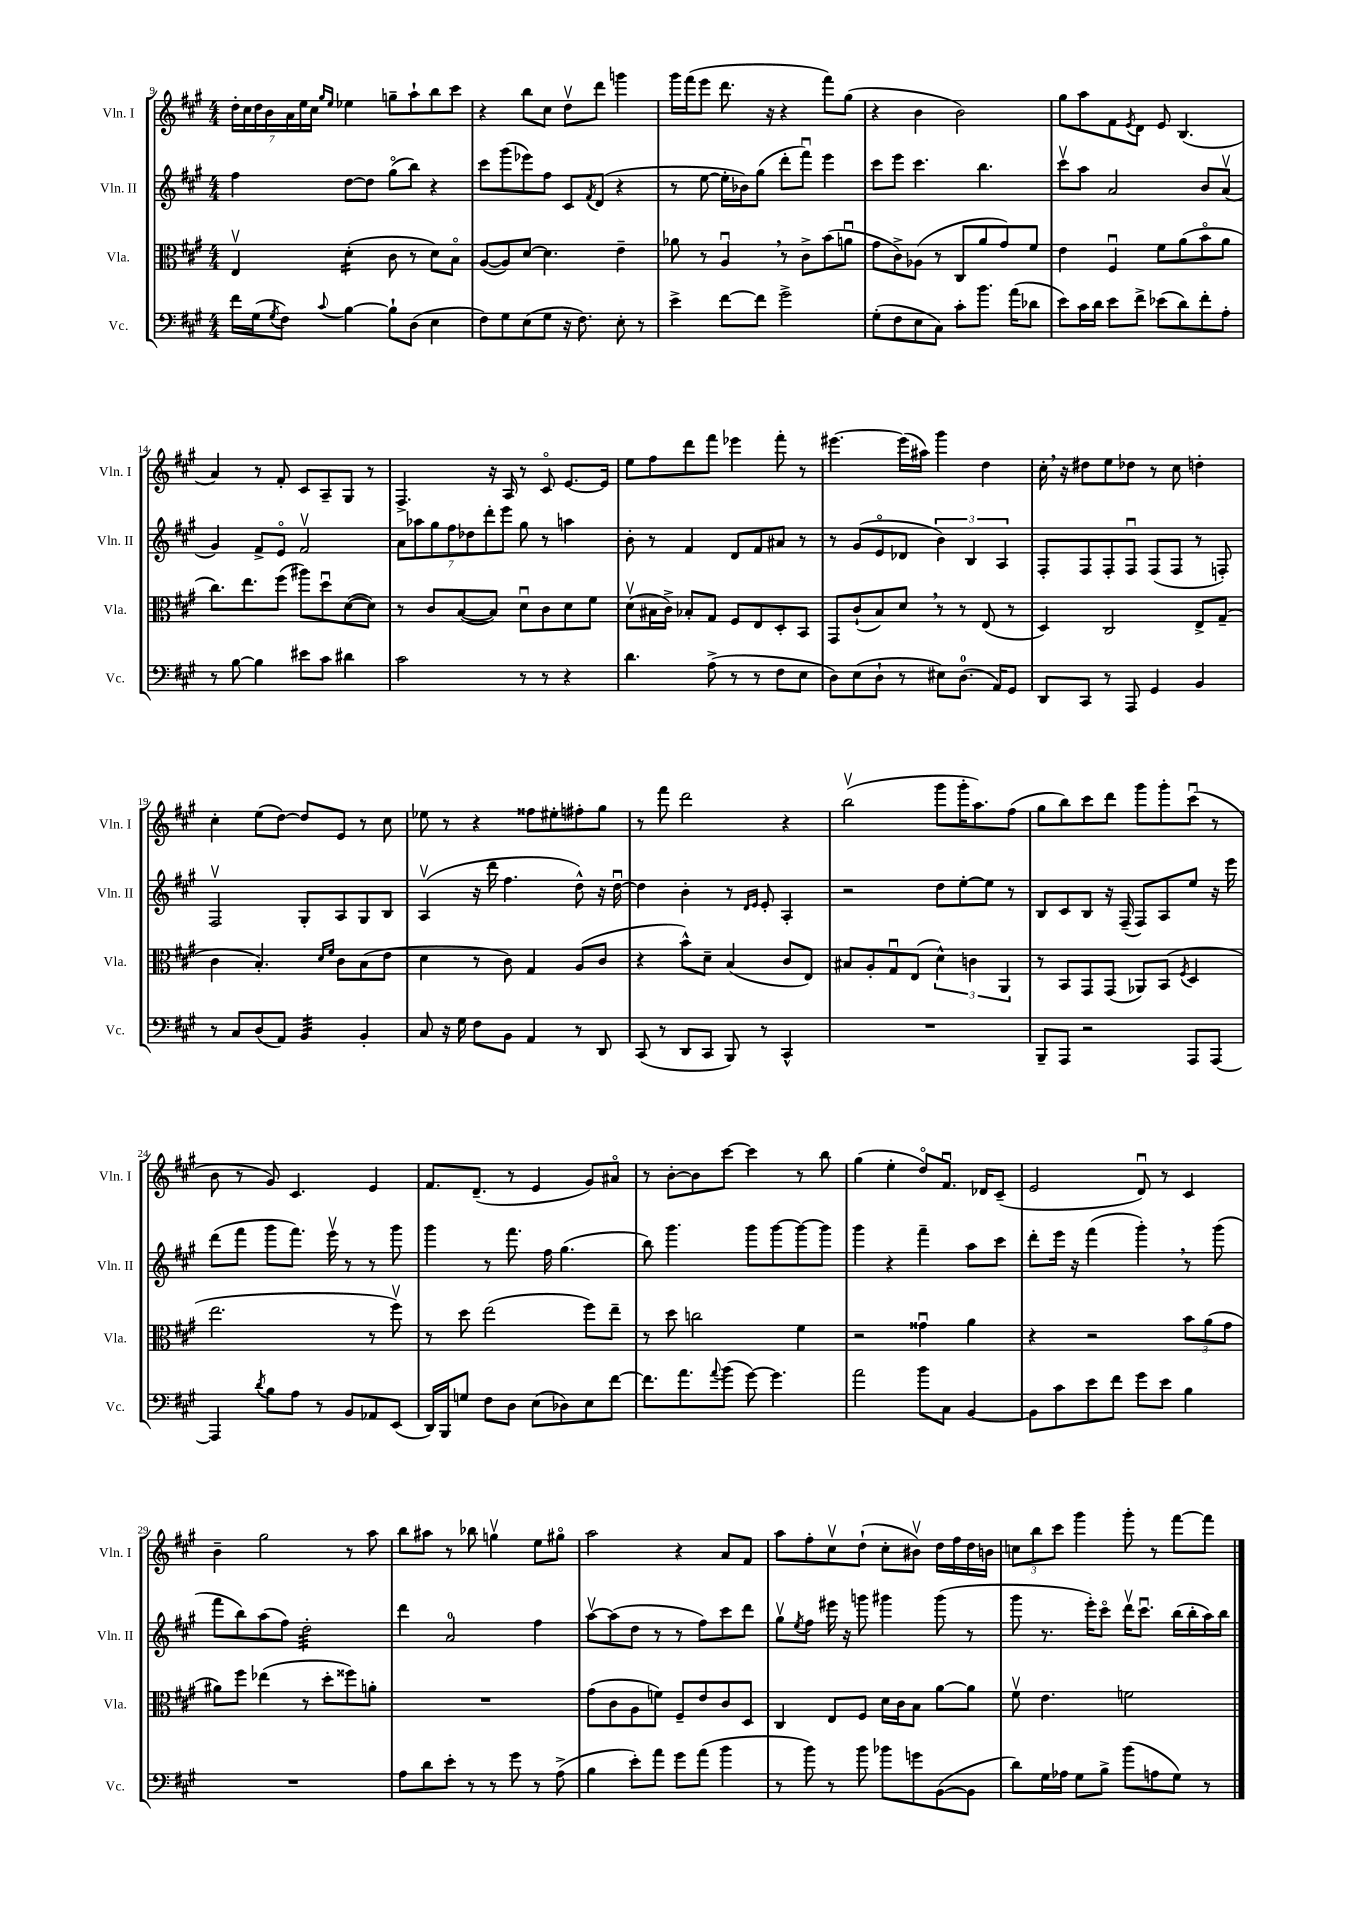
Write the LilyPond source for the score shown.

<<
\new StaffGroup <<
\new Staff = "s0" \with { instrumentName = "Vln. I" shortInstrumentName = "Vln. I" } {
    \clef treble \key a \major \numericTimeSignature \time 4/4
    \tuplet 7/4 { d''16-. cis''16 d''16 b'16 a'16 e''16 cis''16 } \grace { gis''16 e''16 } ees''4 g''8-- a''8-! b''8 cis'''8 |
    r4 b''8 cis''8 d''8\upbow d'''8 g'''4 |
    gis'''16 fis'''16( e'''8 d'''8. r16 r4 fis'''8) gis''8( |
    r4 b'4 b'2) |
    gis''8 a''8 fis'8 \acciaccatura { e'8 } d'8 e'8 b4.( |
    a'4) r8 fis'8-. cis'8 a8-- gis8 r8 |
    fis4.-> r16 a16 r8 cis'8\flageolet e'8.~ e'16 |
    e''8 fis''8 d'''8 fis'''8 ees'''4 fis'''8-. r8 |
    eis'''4.~ eis'''16( ais''16) gis'''4 d''4 |
    cis''16-. \breathe r16 dis''8 e''8 des''8 r8 cis''8 d''4-. |
    cis''4-. e''8( d''8~) d''8 e'8 r8 cis''8 |
    ees''8 r8 r4 fisis''8 eis''8-. fis''8-. gis''8 |
    r8 fis'''8 d'''2 r4 |
    b''2\upbow( gis'''8 gis'''16-. a''8.) fis''8( |
    gis''8 b''8) cis'''8 d'''8 gis'''8 gis'''8-. cis'''8\downbow( r8 |
    b'8 r8 gis'8) cis'4. e'4 |
    fis'8. d'8.--( r8 e'4 gis'8) ais'8\flageolet |
    r8 b'8~-. b'8 cis'''8~ cis'''4 r8 b''8 |
    gis''4( e''4-. d''8\flageolet) fis'8.\downbow des'16 cis'8--( |
    e'2 d'8\downbow) r8 cis'4 |
    b'4-- gis''2 r8 a''8 |
    b''8 ais''8 r8 bes''8 g''4\upbow e''8 gis''8\flageolet |
    a''2 r4 a'8 fis'8 |
    a''8 fis''8-. cis''8\upbow d''8-!( cis''8-. bis'8\upbow) d''16 fis''16 d''16 b'16 |
    \tuplet 3/2 { c''8 b''8 cis'''8 } gis'''4 gis'''8-. r8 fis'''8~ fis'''8 \bar "|." |
}
\new Staff = "s1" \with { instrumentName = "Vln. II" shortInstrumentName = "Vln. II" } {
    \clef treble \key a \major \numericTimeSignature \time 4/4
    fis''4 d''8~ d''8 gis''8\flageolet( b''8) r4 |
    cis'''8 gis'''8( ees'''8) fis''8 cis'8 \acciaccatura { fis'8 } d'8( r4 |
    r8 e''8~ e''16-. bes'16) gis''8( d'''8-. fis'''8\downbow) e'''4 |
    cis'''8 e'''8 cis'''4. b''4. |
    cis'''8\upbow a''8 a'2 b'8 a'8\upbow( |
    gis'4) fis'8-> e'8\flageolet fis'2\upbow |
    \tuplet 7/4 { a'8 aes''8 gis''8 fis''8 des''8 d'''8-. e'''8 } gis''8 r8 a''4 |
    b'8-. r8 fis'4 d'8 fis'8 ais'8 r8 |
    r8 gis'8( e'8\flageolet des'8 \tuplet 3/2 { b'4) b4 a4 } |
    fis8-. fis8 fis8-. fis8\downbow fis8( fis8 r8 f8-.) |
    fis2\upbow gis8-. a8 gis8 b8 |
    a4\upbow( r16 d'''16 fis''4. d''8-^) r16 d''16~\downbow |
    d''4 b'4-. r8 \grace { d'16 e'16 } e'8-. a4-. |
    r2 d''8 e''8~-. e''8 r8 |
    b8 cis'8 b8 r16 fis16--( fis8) a8 e''8 r16 e'''16 |
    d'''8( fis'''8 gis'''8 fis'''8.) e'''16\upbow r8 r8 gis'''8 |
    gis'''4 r8 fis'''8. fis''16 gis''4.( |
    b''8) gis'''4. gis'''8 gis'''8~ gis'''8~ gis'''8 |
    gis'''4 r4 fis'''4-- a''8 cis'''8 |
    d'''8-. e'''16 r16 fis'''4( gis'''4-.) \breathe r8 gis'''8( |
    fis'''8 b''8) a''8( fis''8) d''2:32-. |
    d'''4 a'2-0 fis''4 |
    a''8~\upbow a''8( d''8 r8 r8 fis''8) cis'''8 d'''8 |
    gis''8\upbow \acciaccatura { e''8 } fis''8 eis'''16 r16 g'''8 gis'''4 gis'''8( r8 |
    gis'''8 r8. e'''16-.) cis'''8\flageolet d'''16\upbow cis'''8.\downbow b''16( b''16-. a''16) b''16 \bar "|." |
}
\new Staff = "s2" \with { instrumentName = "Vla." shortInstrumentName = "Vla." } {
    \clef alto \key a \major \numericTimeSignature \time 4/4
    e4\upbow d'4:16-.( cis'8 r8 d'8) b8\flageolet |
    a8~( a8) d'8~ d'4. e'4-- |
    aes'8 r8 a4\downbow \breathe r8 cis'8-> b'8( a'8\downbow |
    gis'8 cis'8->) aes8( r8 cis8 a'8 gis'8) fis'8 |
    e'4 fis4\downbow fis'8 a'8( b'8\flageolet a'8 |
    cis''8.) e''8. fis''8( ais''8) d''8\downbow d'8~( d'8) |
    r8 cis'8 b8~( b8) d'8\downbow cis'8 d'8 fis'8 |
    d'8\upbow( bis16 cis'16->) bes8-. gis8 fis8 e8 d8-. b,8 |
    gis,8 cis'8-!( b8) d'8 \breathe r8 r8 e8( r8 |
    d4) cis2 e8-> gis8--( |
    cis'4 b4.-.) \grace { d'16 fis'16 } cis'8 b8( e'8 |
    d'4 r8 cis'8) gis4 a8( cis'8 |
    r4 b'8-^) d'8-- b4( cis'8 e8) |
    bis8 a8-. gis8\downbow e8( \tuplet 3/2 { d'4-^) c'4 a,4 } |
    r8 b,8 gis,8 gis,8( aes,8) b,8( \acciaccatura { fis8 } d4 |
    e''2. r8 fis''8\upbow) |
    r8 d''8 e''2( fis''8) e''8-- |
    r8 d''8 c''2 fis'4 |
    r2 gisis'4\downbow a'4 |
    r4 r2 \tuplet 3/2 { b'8 a'8( gis'8 } |
    ais'8) fis''8 ees''4( r8 d''8-. fisis''8) a'8-. |
    R1 |
    gis'8( cis'8 a8 f'8) fis8-- e'8 cis'8 d8 |
    cis4 e8 fis8 d'16 cis'16 b8 a'8~ a'8 |
    fis'8\upbow e'4. f'2 \bar "|." |
}
\new Staff = "s3" \with { instrumentName = "Vc." shortInstrumentName = "Vc." } {
    \clef bass \key a \major \numericTimeSignature \time 4/4
    fis'16 gis16( \acciaccatura { gis8 } fis8) \appoggiatura { cis'8 } b4~ b8-! d8( e4 |
    fis8) gis8 e8( gis8 r16 fis8.) e8-. r8 |
    e'4-> fis'8~ fis'8 gis'2-> |
    gis8-.( fis8 e8 cis8) cis'8-. b'8. a'16( des'8 |
    e'8) cis'16 d'16 e'8 fis'8-> ees'8( d'8) fis'8-. a8-. |
    r8 b8~ b4 eis'8 cis'8 dis'4 |
    cis'2 r8 r8 r4 |
    d'4. a8->( r8 r8 fis8 e8 |
    d8) e8( d8-! r8 eis8) d8.-0( a,16) gis,8 |
    d,8 cis,8 r8 a,,8 gis,4 b,4 |
    r8 cis8 d8( a,8) b,4:32 b,4-. |
    cis8 r16 gis16 fis8 b,8 a,4 r8 d,8 |
    cis,8( r8 d,8 cis,8 b,,8) r8 cis,4-^ |
    R1 |
    b,,8-- a,,8 r2 a,,8 a,,8~ |
    a,,4 \acciaccatura { d'8 } b8 a8 r8 b,8 aes,8 e,8( |
    d,16) b,,16 g8 fis8 d8 e8( des8) e8 fis'8~ |
    fis'8. a'8. \appoggiatura { a'8 } b'8( gis'8~) gis'4. |
    a'2 b'8 cis8 b,4~ |
    b,8 cis'8 e'8 fis'8 gis'8 e'8 b4 |
    R1 |
    a8 d'8 e'8-. r8 r8 gis'8 r8 a8->( |
    b4 e'8-.) a'8 gis'8 a'8( b'4 |
    r8 b'8) r8 b'8 bes'8 g'8 b,8~( b,8 |
    d'8) gis16 aes16 gis8 b8-> b'8( a8 gis8) r8 \bar "|." |
}
>>
>>
\layout { \context { \Score currentBarNumber = #9 } }
